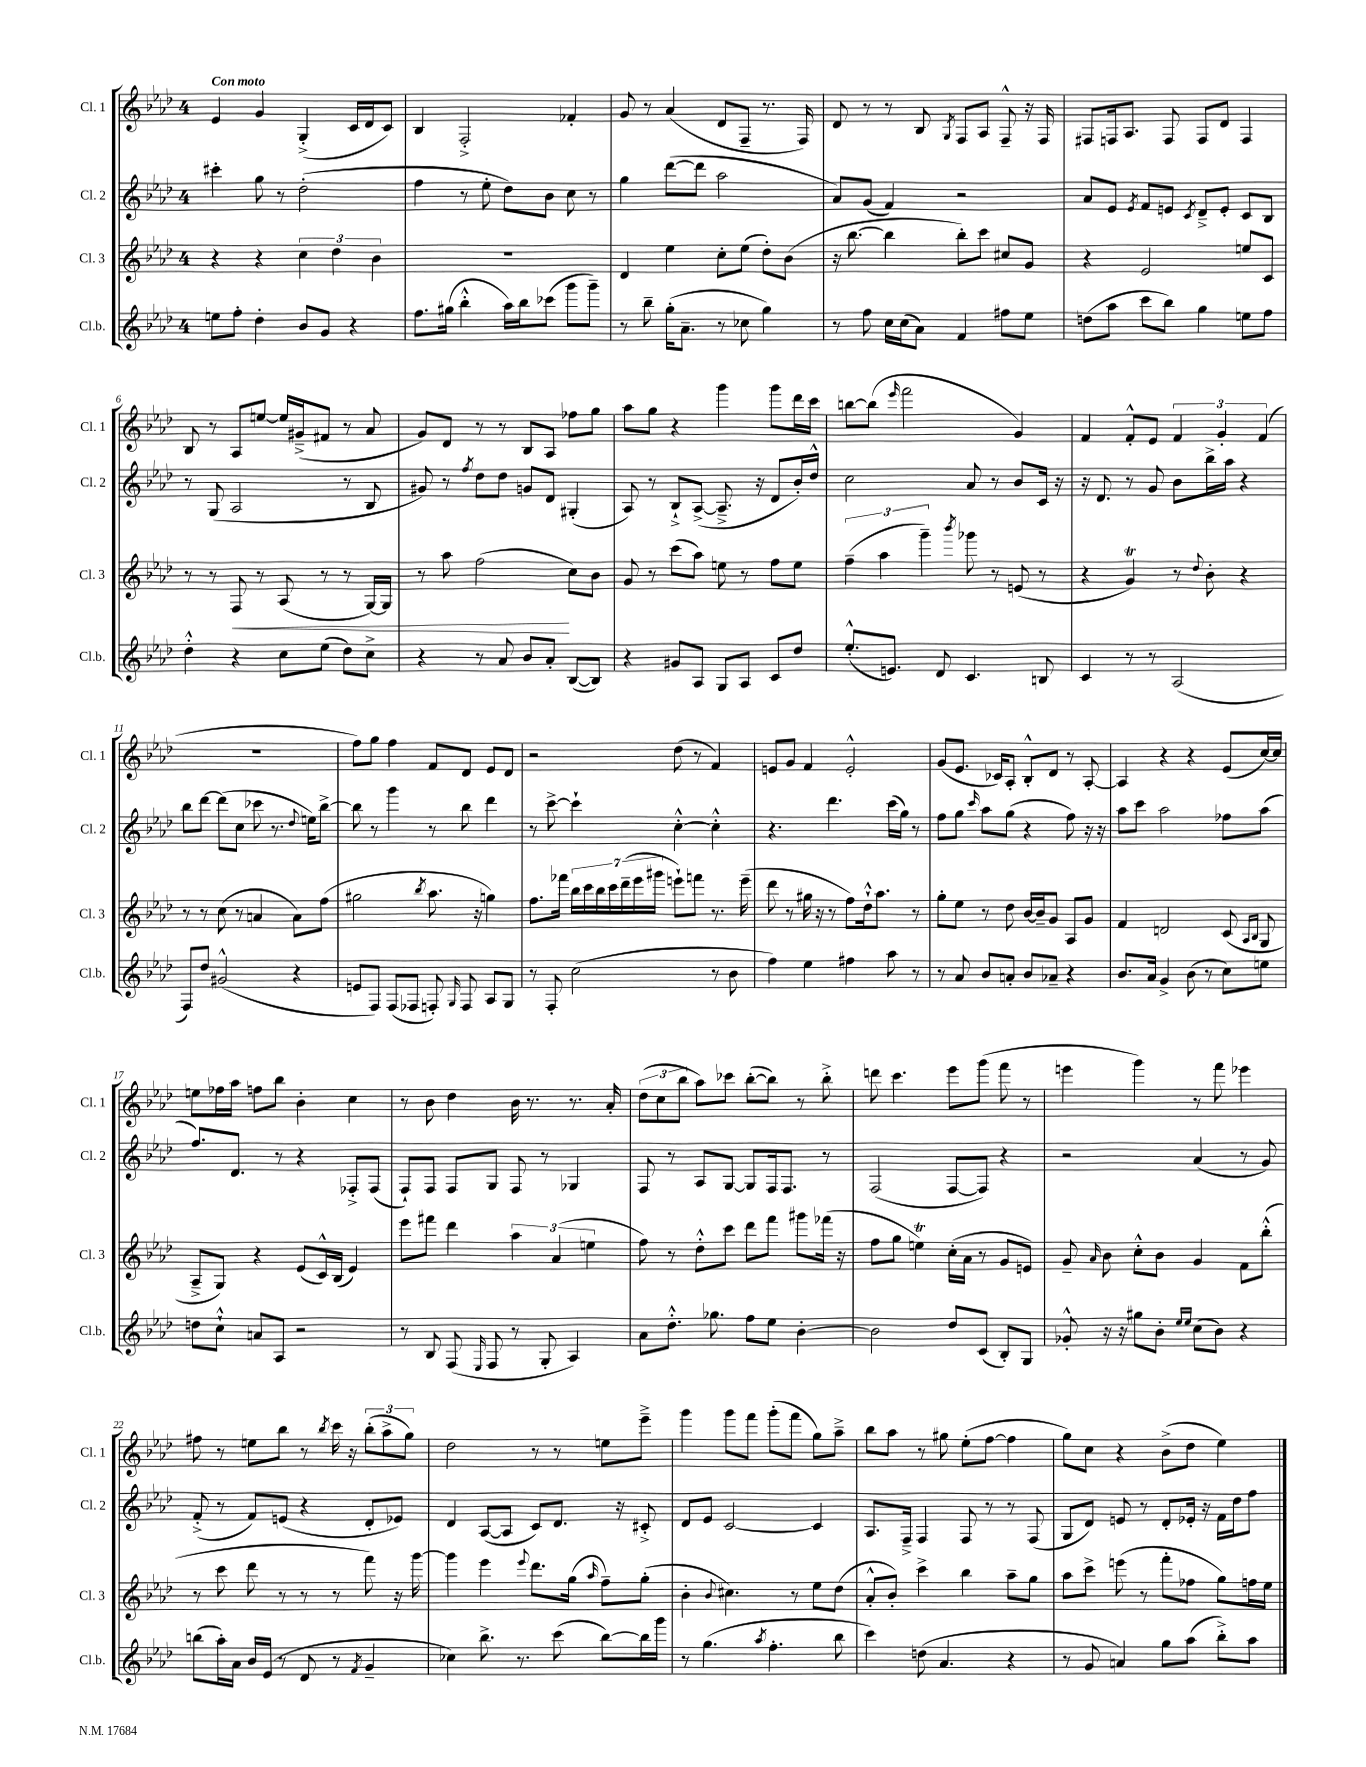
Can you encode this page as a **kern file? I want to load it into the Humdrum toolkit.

**kern	**kern	**kern	**kern
*staff4	*staff3	*staff2	*staff1
*clefG2	*clefG2	*clefG2	*clefG2
*k[b-e-a-d-]	*k[b-e-a-d-]	*k[b-e-a-d-]	*k[b-e-a-d-]
*M4/4	*M4/4	*M4/4	*M4/4
8ee	4r	4ccc#'	4e-
8ff'	.	.	.
4dd-'	4r	8gg	4g
.	.	8r	.
8b-	6cc	(2dd-'	(4G'^
8g	.	.	.
.	6dd-	.	.
4r	.	.	16c
.	.	.	16d-
.	6b-	.	.
.	.	.	8c)
=	=	=	=
8.ff	1r	4ff	4B-
(16gg#	.	.	.
4bb-'^^	.	8r	2F'^
.	.	8ee-'	.
16aa-)	.	8dd-)	.
16bb-	.	.	.
(8ccc-	.	8b-	.
8ggg	.	8cc	4f-'
8ggg~)	.	8r	.
=	=	=	=
8r	4d-	4gg	8g
8bb-~	.	.	8r
(16gg'	4ee-	([8ddd-	(4a-
8.a-~	.	.	.
.	.	8ddd-]	.
8r	8cc'	2aa-	8d-
8cc-	(8ee-	.	8F~
4gg)	8dd-')	.	8.r
.	(8b-	.	.
.	.	.	16F)
=	=	=	=
8r	16r	8a-)	8d-
.	[8.bb-	.	.
8ff	.	(8g	8r
16cc	4bb-]	4f)	8r
(16cc	.	.	.
8a-)	.	.	8B-
.	.	.	8qG
4f	8bb-')	2r	8F
.	8ccc	.	8A-
8ff#	8cc#	.	8F~^^
8ee-	8g	.	16r
.	.	.	16F
=	=	=	=
(8dd	4r	8a-	8F#
8aa-	.	8e-	16F
.	.	.	8.A-
.	.	8qe-	.
8ccc	2e-	8f	.
8bb-)	.	8e	8F
.	.	8qc	.
4gg	.	8d-~^	8F
.	.	8e'	8d-
8ee	8ee	8c	4F
8ff	8c	8B-	.
=	=	=	=
4dd-'^^	8r	8r	8B-
.	8r	(8G	8r
4r	8F	2A-	8A-
.	8r	.	[8ee
8cc	(8A-	.	16ee]
.	.	.	(16g#~^
(8ee-	8r	.	8f#
8dd-)	8r	8r	8r
8cc^	[16G)	8B-	8a-
.	16G]	.	.
=	=	=	=
4r	8r	8g#)	8g)
.	8aa-	8r	8d-
.	.	8qff	.
8r	(2ff	8dd-	8r
8a-	.	8dd-	8r
8b-	.	8g	8B-
8a-'	.	8d-	8A-
([8B-	8cc)	(4G#'	8ff-
8B-])	8b-	.	8gg
=	=	=	=
4r	8g	8A-)	8aa-
.	8r	8r	8gg
8g#	(8ccc	8B-`^	4r
8A-	8aa-)	([8A-^	.
8G	8ee	8.A-~^]	4ggg
8A-	8r	.	.
.	.	16r	.
8c	8ff	8d-	8ggg
8dd-	8ee	16b-')	16ddd-
.	.	16dd-^^	16ccc
=	=	=	=
(8.ee-'^^	(6ff~	2cc	[8bb
.	.	.	(8bb]
.	6aa-	.	.
8.e)	.	.	.
.	.	.	16qqeee-
.	.	.	2fff
.	6ggg~)	.	.
8d-	.	.	.
.	8qbbb-	.	.
4.c	8ggg-	8a-	.
.	8r	8r	.
.	(8e	8b-	4g)
8B	8r	16c	.
.	.	16r	.
=	=	=	=
4c	4r	16r	4f
.	.	8.d-	.
8r	4g)	8r	8f'^^
8r	.	8g	8e-
(2A-	8r	8b-	6f
.	8qqdd-	.	.
.	8b-'	16bb-^	.
.	.	.	6g'
.	.	16aa-	.
.	4r	4r	.
.	.	.	(6f
=	=	=	=
8F)	8r	8bb-	1r
8dd-	8r	[8ddd-	.
(2g#^^	(8cc	(8ddd-]	.
.	8r	8cc	.
.	4a	8ccc-	.
.	.	8.r	.
4r	8a)	.	.
.	.	8qqdd-	.
.	.	16ee)	.
.	(8ff	[8bb-^	.
=	=	=	=
8e	2gg#	8bb-]	8ff)
8F)	.	8r	8gg
(8F	.	4ggg	4ff
8F-	.	.	.
.	8qbb-	.	.
8F')	8.aa-	8r	8f
16qqG	.	.	.
8F	.	8bb-	8d-
.	16r	.	.
8A-	4gg)	4ddd-	8e-
8G	.	.	8d-
=	=	=	=
8r	8.ff	8r	2r
8F'	.	[8ccc^	.
.	16fff-	.	.
(2cc	28bb-	4ccc`]	.
.	28ccc	.	.
.	28bb-	.	.
.	28ccc	.	.
.	(28ddd-~	.	.
.	28eee-	.	.
.	28ggg#	.	.
.	8eee`)	[4cc'^^	(8dd-
.	8fff	.	8r
8r	8.r	4cc'^^]	4f)
8b-	.	.	.
.	(16eee~	.	.
=	=	=	=
4ff)	8ddd-	4.r	8e
.	8r	.	8g
4ee-	16gg#	.	4f
.	16r	.	.
.	8r	4.ddd-	.
4ff#	8ff)	.	2e'^^
.	16dd-`^^	.	.
.	8.aa-	.	.
8aa-	.	(16ccc	.
.	.	16gg)	.
8r	8r	8r	.
=	=	=	=
8r	8gg'	8ff	(8g
8a-	8ee-	8gg	8.e-
.	.	16qqccc	.
8b-	8r	8aa-	.
.	.	.	16c-)
8a'	8dd-	(8gg	8A-'
8b-	[16b-	4r	8B-'^^
.	16b-~]	.	.
8a-~	8g	.	8d-
4r	8A-	8ff)	8r
.	8g	16r	[8A-'
.	.	16r	.
=	=	=	=
8.b-	4f	8aa-	4A-]
.	.	8ccc	.
16a-	.	.	.
4g^	2d	2aa-	4r
(8b-	.	.	4r
8r	.	.	.
8cc)	(8c	8ff-	(8e-
.	16qqA-	.	.
.	16qqB-	.	.
8ee	8G	(8aa-	[16cc)
.	.	.	16cc]
=	=	=	=
8dd	8A-~^	8.ff)	8ee
8cc`^^	8G)	.	16ff-
.	.	8.d-	16aa-
8a	4r	.	8ff
8A-	.	8r	8bb-
2r	(8e-	4r	4b-'
.	16c^^)	.	.
.	(16B-	.	.
.	4e-)	8F-'^	4cc
.	.	(8F-	.
=	=	=	=
8r	8eee-	8F`)	8r
8B-	8fff#	8F	8b-
(8F	4ddd-	8F	4dd-
16qqE-	.	.	.
8F	.	8G	.
8r	6aa-	8F	16b-
.	.	.	8.r
8G'	.	8r	.
.	(6a-	.	.
4A-)	.	4G-	8.r
.	6ee	.	.
.	.	.	16a-'
=	=	=	=
8a-	8ff)	8F	(12dd-
.	.	.	12cc
8.dd-'^^	8r	8r	.
.	.	.	12bb-
.	8dd-'^^	8A-	8aa-)
8.gg-	.	.	.
.	8ccc	[8G	8ccc-
8ff	8ddd-	8G]	([8bb-'
8ee-	8fff	16F	8bb-])
.	.	8.F	.
[4b-'	8ggg#	.	8r
.	(16fff-	8r	8bb-'^
.	16r	.	.
=	=	=	=
2b-]	8ff	(2F	8ddd
.	8gg	.	4.ccc
.	4ee)	.	.
8dd-	(16cc'	[8F	8eee-
.	16a-	.	.
(8c	8r	8F])	(8ggg
8B-')	8g	4r	8fff
8G	8e)	.	8r
=	=	=	=
8g-'^^	8g~	2r	4eee
.	16qqa-	.	.
16r	8b-	.	.
16r	.	.	.
8gg#	8cc'^^	.	4ggg)
8b-'	8b-	.	.
16qqee-	.	.	.
16qqee-	.	.	.
(8cc	4g	(4a-	8r
8b-)	.	.	8fff
4r	8f	8r	4eee-
.	(8bb-'^^	8g)	.
=	=	=	=
(8bb	8r	(8f'^	8ff#
16aa-')	8ccc	8r	8r
16a-	.	.	.
16b-	8ddd-	8f)	8ee
(16e-	.	.	.
8r	8r	(8e	8bb-
8d-	8r	4r	8r
.	.	.	8qbb-
8r	8r	.	16ccc
.	.	.	16r
8qf	.	.	.
4g~	8fff)	8d-'	(12bb-'
.	.	.	12aa-^
.	16r	8e-)	.
.	.	.	12gg)
.	[16ggg	.	.
=	=	=	=
4cc-)	4ggg]	4d-	2dd-
8.bb-^	4eee-	([8A-	.
.	.	8A-]	.
8.r	.	.	.
.	8qqeee-	.	.
.	8.ddd-	8c)	8r
(8ccc	.	8.d-	8r
.	(16gg	.	.
.	16qqaa-	.	.
[8bb-)	8ff~)	.	8ee
.	.	16r	.
16bb-]	(8gg'	8c#'^	8eee-~^
16ggg	.	.	.
=	=	=	=
8r	4b-'	8d-	4ggg
(4.gg	.	8e-	.
.	8qqb-	.	.
.	4.cc#)	[2c	8ggg
.	.	.	8fff
8qaa-	.	.	.
4.ff'	.	.	(8ggg'
.	8r	.	8fff
.	8ee-	4c]	8gg)
8bb-	(8dd-	.	8aa-~^
=	=	=	=
4ccc)	8a-'^^	8.A-	8bb-
.	8b-')	.	8aa-
.	.	16F~^	.
(8dd	4ccc^	4F	8r
4.a-	.	.	8gg#
.	4bb-	8F	(8ee-'
.	.	8r	[8ff
4r	8aa-~	8r	4ff]
.	8gg	(8F	.
=	=	=	=
8r	8aa-	8G	8gg)
8g	8ccc^	8d-)	8cc
4a)	(8eee	8e	4r
.	8r	8r	.
8gg	8fff'	8d-'	(8b-^
(8aa-	8ff-	16e-'	8dd-
.	.	16r	.
8bb-'^)	8gg)	16f	4ee-)
.	.	16dd-	.
8aa-	16ff	8ff	.
.	16ee-	.	.
==	==	==	==
*-	*-	*-	*-
